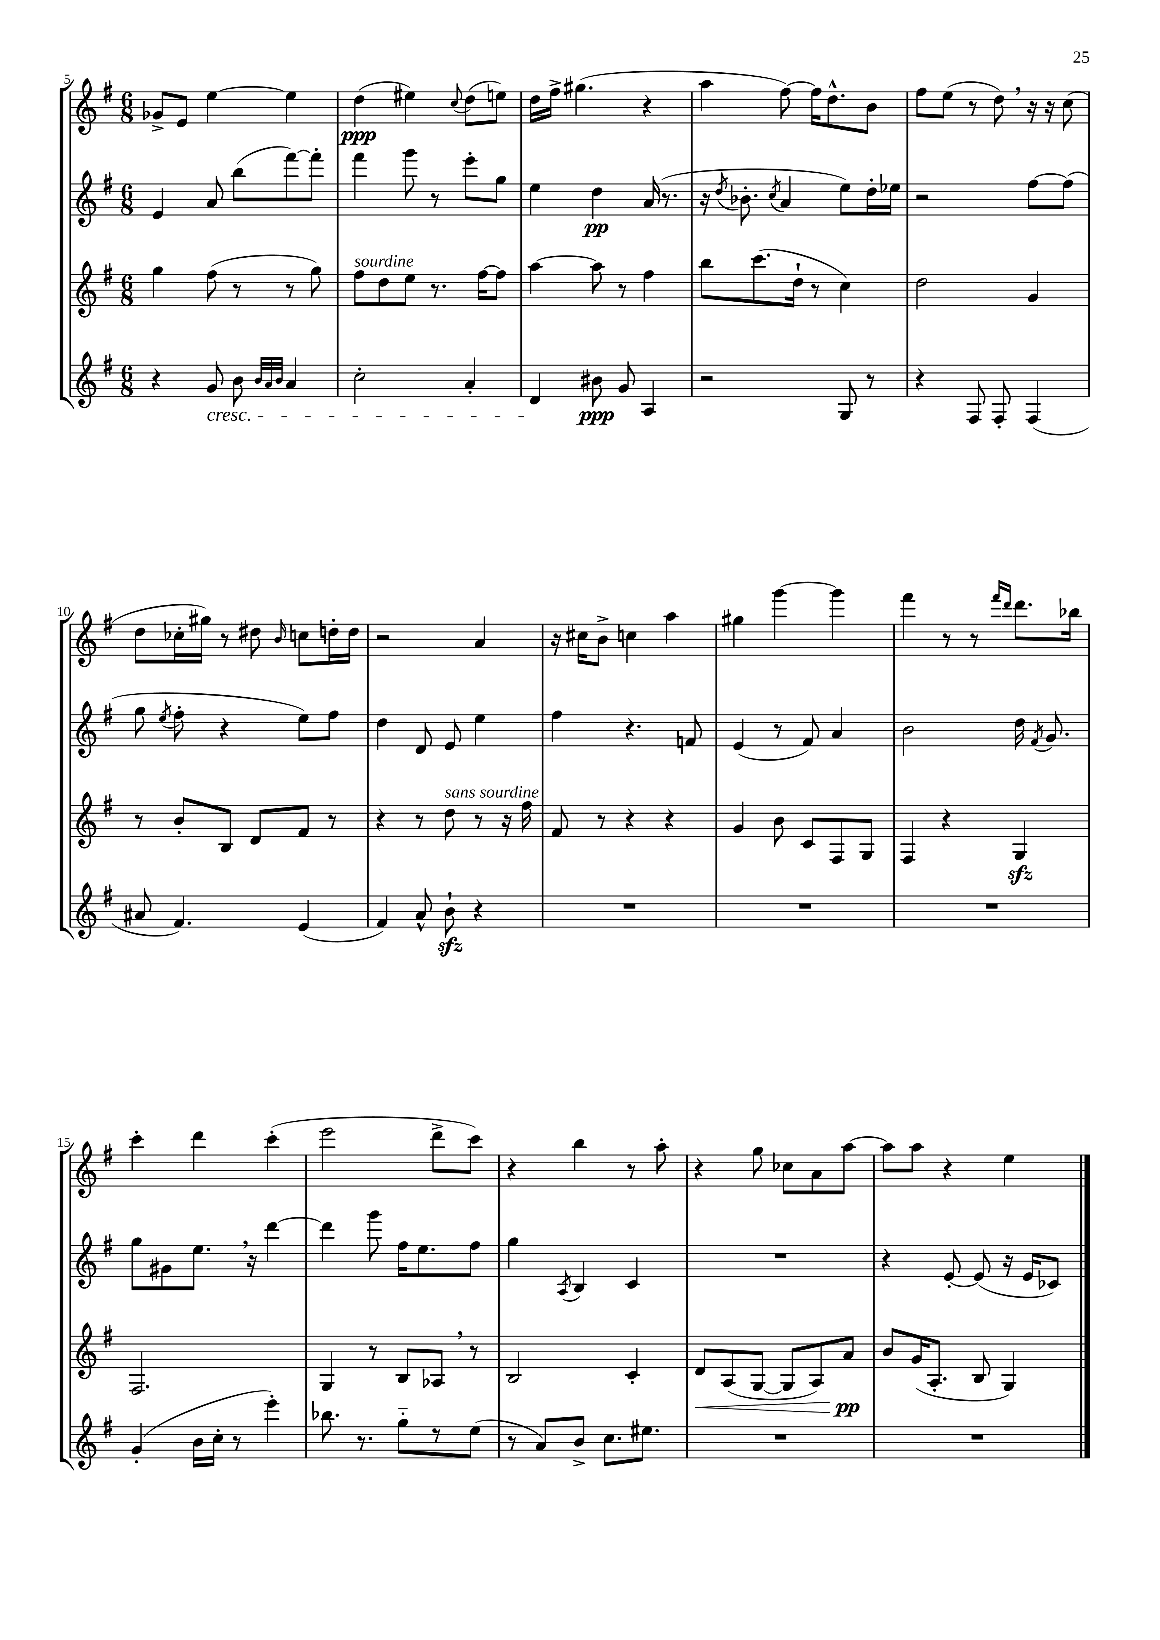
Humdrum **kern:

**kern	**kern	**kern	**kern
*staff4	*staff3	*staff2	*staff1
*clefG2	*clefG2	*clefG2	*clefG2
*k[f#]	*k[f#]	*k[f#]	*k[f#]
*M6/8	*M6/8	*M6/8	*M6/8
4r	4gg\	4e/	8g-^/L
.	.	.	8e/J
8g/	(8ff#\	8a/	[4ee\
8b\	8r	(8bb\L	.
32qqb/LLL	.	.	.
32qqa/	.	.	.
32qqb/JJJ	.	.	.
4a/	8r	[8fff#\)	4ee\]
.	8gg\)	8fff#'\]J	.
=	=	=	=
2cc'\	8ff#\L	4fff#\	(4dd\
.	8dd\	.	.
.	8ee\J	8ggg\	4ee#\)
.	8.r	8r	.
.	.	.	8qqcc/
4a'/	.	8eee'\L	(8dd\L
.	[16ff#\LK	.	.
.	8ff#\]J	8gg\J	8ee\J)
=	=	=	=
4d/	[4aa\	4ee\	16dd\LL
.	.	.	16ff#^\JJ
.	.	.	(4.gg#\
8b#\	8aa\]	4dd\	.
8g/	8r	.	.
4A/	4ff#\	(16a/	4r
.	.	8.r	.
=	=	=	=
2r	8bb\L	16r	4aa\
.	.	8qdd/	.
.	.	8.b-'\	.
.	(8.ccc\	.	.
.	.	8qcc/	.
.	.	4a/	[8ff#\)
.	16dd`\Jk	.	.
.	8r	.	16ff#\]LK
.	.	.	8.dd^^\
8G/	4cc\)	8ee\L)	.
8r	.	16dd'\L	8b\J
.	.	16ee-\JJ	.
=	=	=	=
4r	2dd\	2r	8ff#\L
.	.	.	(8ee\J
8F#/	.	.	8r
8F#'/	.	.	8dd\)
(4F#/	4g/	[8ff#\L	16r
.	.	.	16r
.	.	(8ff#\]J	(8cc\
=	=	=	=
8a#/	8r	8gg\	8dd\L
.	.	8qee/	.
4.f#/)	8b'/L	8ff#'\	16cc-'\L
.	.	.	16gg#\JJ)
.	8B/J	4r	8r
.	8d/L	.	8dd#\
.	.	.	16qqb/
(4e/	8f#/J	8ee\L)	8cc\L
.	8r	8ff#\J	16dd'\L
.	.	.	16dd\JJ
=	=	=	=
4f#/)	4r	4dd\	2r
8a^^/	8r	8d/	.
8b`\	8dd\	8e/	.
4r	8r	4ee\	4a/
.	16r	.	.
.	16ff#\	.	.
=	=	=	=
2.r	8f#/	4ff#\	16r
.	.	.	16cc#\LK
.	8r	.	8b^\J
.	4r	4.r	4cc\
.	4r	.	4aa\
.	.	8f/	.
=	=	=	=
2.r	4g/	(4e/	4gg#\
.	8b\	8r	[4ggg\
.	8c/L	8f#/)	.
.	8F#/	4a/	4ggg\]
.	8G/J	.	.
=	=	=	=
2.r	4F#/	2b\	4fff#\
.	4r	.	8r
.	.	.	8r
.	.	.	16qqfff#/LL
.	.	.	16qqddd/JJ
.	4G/	16dd\	8.ddd\L
.	.	8qf#/	.
.	.	8.g/	.
.	.	.	16bb-\Jk
=	=	=	=
(4g'/	2.F#/	8gg\L	4ccc'\
.	.	8g#\	.
16b\LL	.	8.ee\J	4ddd\
16cc'\JJ	.	.	.
8r	.	.	.
.	.	16r	.
4eee'\)	.	[4ddd\	(4ccc'\
=	=	=	=
8.bb-\	4G/	4ddd\]	2eee\
8.r	.	.	.
.	8r	8ggg\	.
8gg'~\L	8B/L	16ff#\LK	.
.	.	8.ee\	.
8r	8A-/J	.	8ddd^\L
(8ee\J	8r	8ff#\J	8ccc\J)
=	=	=	=
8r	2B/	4gg\	4r
8a/L)	.	.	.
.	.	8qA/	.
8b^/J	.	4B/	4bb\
8.cc\L	.	.	.
.	4c'/	4c/	8r
8.ee#\J	.	.	.
.	.	.	8aa'\
=	=	=	=
2.r	8d/L	2.r	4r
.	(8A/	.	.
.	[8G/J	.	8gg\
.	8G/]L	.	8cc-\L
.	8A/)	.	8a\
.	8a/J	.	[8aa\J
=	=	=	=
2.r	8b/L	4r	8aa\]L
.	(16g/K	.	8aa\J
.	8.A'/J	.	.
.	.	[8e'/	4r
.	8B/	(8e/]	.
.	4G/)	16r	4ee\
.	.	16e/LK	.
.	.	8c-/J)	.
==	==	==	==
*-	*-	*-	*-
